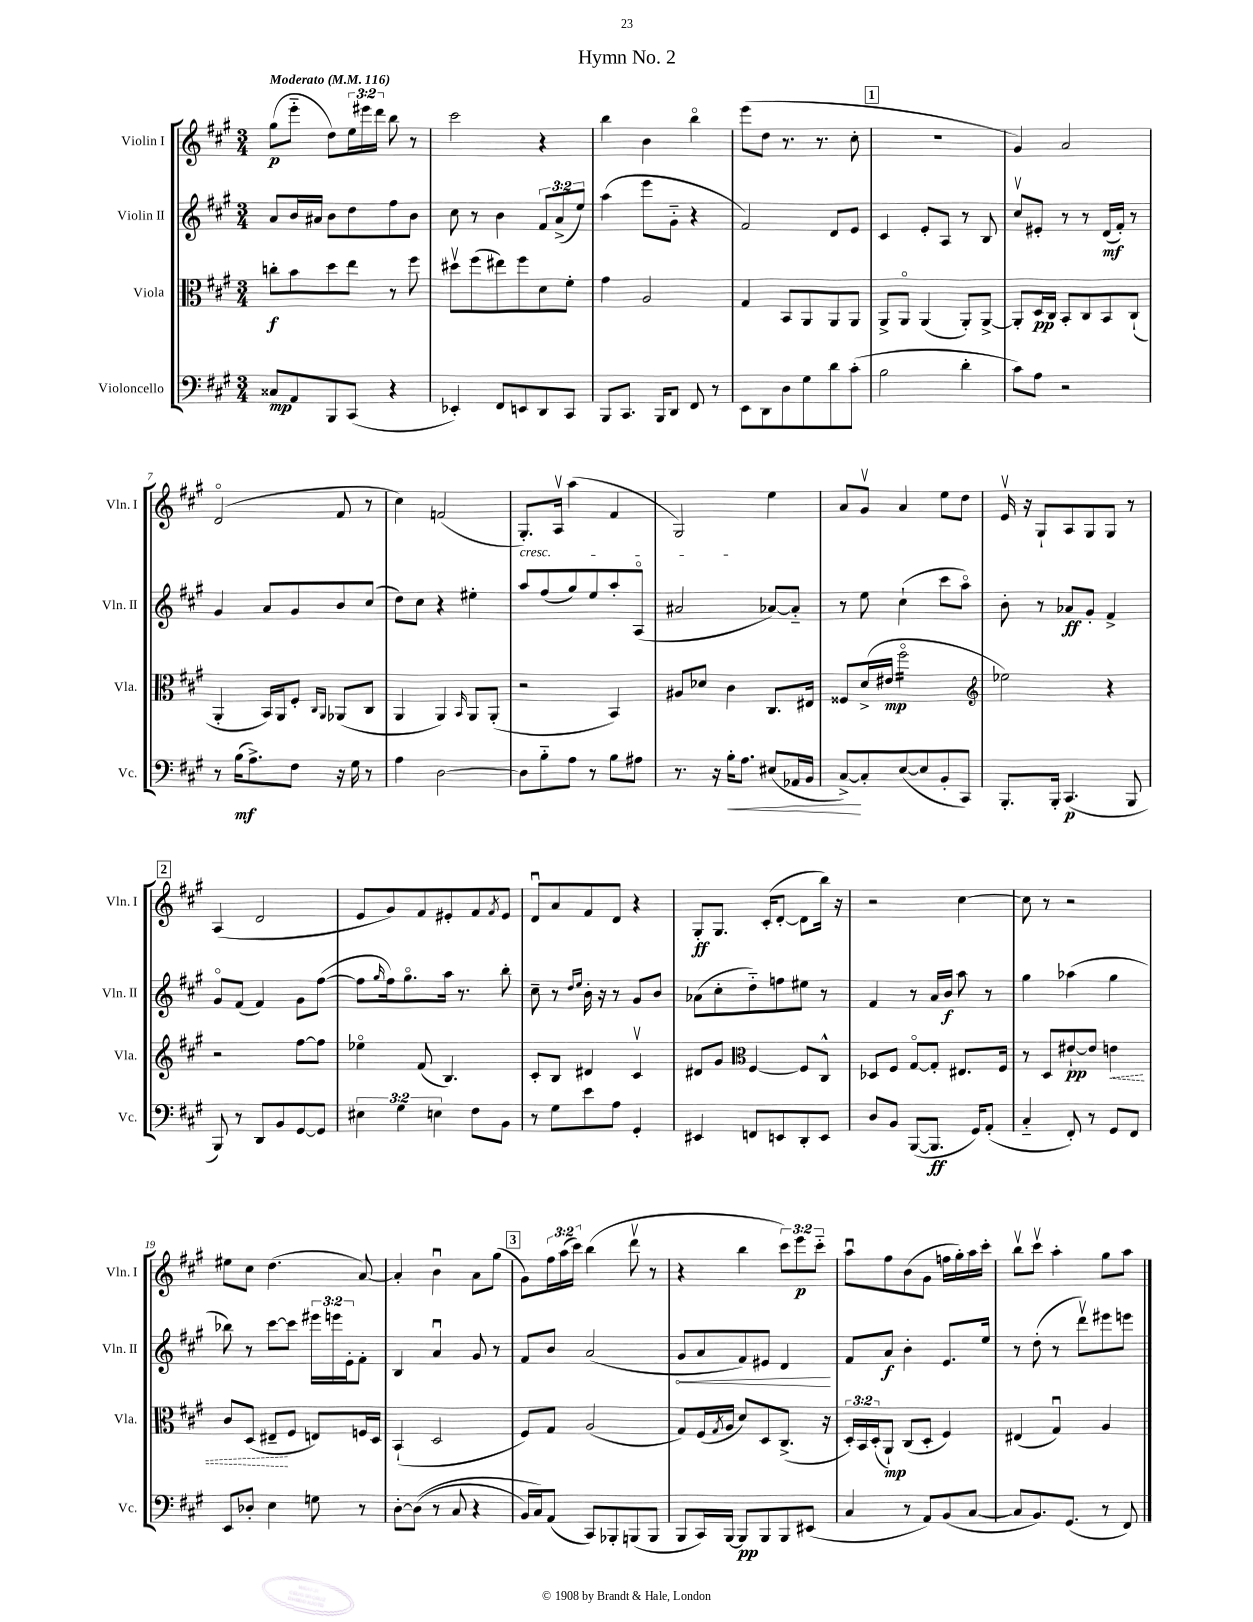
\header { title = "Hymn No. 2" }
<<
\new StaffGroup <<
\new Staff = "s0" \with { instrumentName = "Violin I" shortInstrumentName = "Vln. I" } {
    \clef treble \key a \major \numericTimeSignature \time 3/4 \override Staff.TupletNumber.text = #tuplet-number::calc-fraction-text \tempo "Moderato" 4 = 116
    gis''8\p( e'''8-_ d''8) \tuplet 3/2 { e''16 eis'''16 d'''16 } b''8 r8 |
    cis'''2 r4 |
    b''4 b'4 b''4\flageolet |
    e'''8( d''8 r8. r8. cis''8-. |
    \mark \markup { \box "1" } R2. |
    gis'4) a'2 |
    d'2\flageolet( fis'8 r8 |
    cis''4) f'2( |
    gis8.-.\cresc) a16\upbow a''4( fis'4 |
    gis2\!) e''4 |
    a'8 gis'8\upbow a'4 e''8 d''8 |
    e'16\upbow r16 gis8-! a8 gis8 gis8 r8 |
    \mark \markup { \box "2" } a4( d'2 |
    e'8 gis'8) fis'8 eis'8-. fis'8 \acciaccatura { fis'8 } eis'8 |
    d'8\downbow a'8 fis'8 d'8 r4 |
    gis8-.\ff gis8. cis'16-.( d'8~-. d'8 b''16) r16 |
    r2 cis''4~ |
    cis''8 r8 r2 |
    eis''8 cis''8 d''4.( a'8~) |
    a'4-. b'4\downbow a'8 gis''8( |
    \mark \markup { \box "3" } gis'8) \tuplet 3/2 { fis''16 a''16( cis'''16) } b''4( d'''8\upbow r8 |
    r4 b''4 \tuplet 3/2 { cis'''8) e'''8\p cis'''8-_ } |
    a''8\downbow fis''8 b'8( gis'8 f''16 gis''16-.) a''16 cis'''16-. |
    b''8\upbow cis'''8\upbow a''4-. gis''8 a''8 \bar "|." |
}
\new Staff = "s1" \with { instrumentName = "Violin II" shortInstrumentName = "Vln. II" } {
    \clef treble \key a \major \numericTimeSignature \time 3/4 \override Staff.TupletNumber.text = #tuplet-number::calc-fraction-text
    a'8 b'16 ais'16 b'8 d''8 fis''8 b'8 |
    cis''8 r8 b'4 \tuplet 3/2 { fis'8 a'8->( e''8) } |
    a''4( e'''8 gis'8-_ r4 |
    fis'2) d'8 e'8 |
    \mark \markup { \box "1" } cis'4 e'8-. a8 r8 b8 |
    cis''8\upbow eis'8-. r8 r8 d'16\mf( fis'16-.) r8 |
    gis'4 a'8 gis'8 b'8 cis''8( |
    d''8) cis''8 r4 eis''4-. |
    a''8 fis''8( gis''8) e''8 a''8-. a8\flageolet( |
    ais'2 aes'8~) aes'8-_ |
    r8 e''8 cis''4-!( cis'''8 a''8\flageolet) |
    b'8-. r8 aes'8\ff gis'8-. fis'4-> |
    \mark \markup { \box "2" } gis'8\flageolet fis'8( fis'4) gis'8 fis''8~( |
    fis''8 \grace { gis''16 } fis''16) gis''8.\flageolet a''16 r8. b''8-. |
    cis''8-- r8 \grace { d''16 e''16 } b'16-. r16 r8 gis'8 b'8 |
    aes'8( cis''8-. d''8-_) f''8 eis''8 r8 |
    fis'4 r8 a'16 b'16\f a''8 r8 |
    gis''4 aes''4( gis''4 |
    bes''8) r8 cis'''8~ cis'''8 \tuplet 3/2 { eis'''16 e'''16 e'16-. } fis'8-. |
    b4 a'4\downbow gis'8 r8 |
    \mark \markup { \box "3" } fis'8 b'8 a'2( |
    \once \override Hairpin.circled-tip = ##t gis'8\< a'8 fis'8) eis'8 d'4\! |
    fis'8 a'8\f b'4-. e'8. e''16 |
    r8 d''8-.( r8 d'''8\upbow) eis'''8 e'''8 \bar "|." |
}
\new Staff = "s2" \with { instrumentName = "Viola" shortInstrumentName = "Vla." } {
    \clef alto \key a \major \numericTimeSignature \time 3/4 \override Staff.TupletNumber.text = #tuplet-number::calc-fraction-text
    c''8-.\f b'8 d''8 e''8 r8 fis''8 |
    dis''8\upbow fis''8( eis''8) fis''8 d'8 fis'8-. |
    gis'4 a2 |
    gis4 b,8 a,8 a,8 a,8 |
    \mark \markup { \box "1" } a,8-> a,8\flageolet a,4( a,8-.) a,8~-> |
    a,8-. d16\pp cis16 b,8-. cis8 b,8 cis8-!( |
    a,4-. b,16) a,16 fis8-. \grace { cis16 a,16 } aes,8( cis8 |
    a,4 a,4) \grace { b,16 } a,8 a,8-.( |
    r2 b,4) |
    ais8 des'8 cis'4 cis8. eis16 |
    fisis8 d'16->( eis'16\mp \clef treble fis''2:16\flageolet |
    ees''2) r4 |
    \mark \markup { \box "2" } r2 fis''8~ fis''8 |
    ees''4\flageolet fis'8( b4.) |
    cis'8-. b8 dis'4 cis'4\upbow |
    dis'8 gis'8 \clef alto fis4~ fis8 cis8-^ |
    des8 fis8 gis8~\flageolet gis8-. eis8. fis16 |
    r8 d8 eis'8~-!\pp eis'8 \once \override Hairpin.style = #'dashed-line e'4\< |
    cis'8 d8( eis8--\! fis8 e8) f16 d16 |
    b,4-!( d2 |
    \mark \markup { \box "3" } fis8) gis8 a2( |
    gis8) fis16( \acciaccatura { gis8 } a16 d'8) d8 cis8.->( r16 |
    \tuplet 3/2 { d16-.) b,16 d16-.( } a,8-!\mp) cis8( d8-. fis4) |
    eis4( gis4\downbow) a4 \bar "|." |
}
\new Staff = "s3" \with { instrumentName = "Violoncello" shortInstrumentName = "Vc." } {
    \clef bass \key a \major \numericTimeSignature \time 3/4 \override Staff.TupletNumber.text = #tuplet-number::calc-fraction-text
    cisis8\mp a,8 b,,8 cis,8( r4 |
    ees,4-.) fis,8 e,8 d,8 cis,8 |
    b,,8 cis,8. b,,16 d,8 fis,8 r8 |
    e,8 d,8 d8 gis8 d'8 cis'8-.( |
    \mark \markup { \box "1" } b2 d'4-. |
    cis'8) a8 r2 |
    r8 b16\mf( a8.->) fis8 r16 gis16 r8 |
    a4 d2~ |
    d8 b8-_ a8 r8 b8 ais8 |
    r8. r16 b16-.\< a8. eis8( aes,16 b,16 |
    cis8~->\!) cis8-. e8~( e8 b,8-. cis,8) |
    b,,8.-. b,,16-. cis,4.\p( b,,8 |
    \mark \markup { \box "2" } b,,8) r8 d,8 b,8 gis,8~ gis,8 |
    \tuplet 3/2 { eis4 gis4 e4 } fis8 b,8 |
    r8 gis8 e'8 a8 gis,4-. |
    eis,4 f,8 e,8 d,8-. e,8 |
    d8 b,8 b,,8~( b,,8.\ff gis,16) a,8-.( |
    cis4-_ fis,8-.) r8 gis,8 fis,8 |
    e,8 des8-. e4 g8 r8 |
    d8~-. d8(\( r8 cis8 r4 |
    \mark \markup { \box "3" } b,16) cis16\) a,8( cis,8) bes,,8-. b,,8( b,,8 |
    b,,8 cis,16) b,,16~ b,,8\pp b,,8 b,,8 eis,8( |
    cis4 r8 a,8) b,8( cis8~ |
    cis8 b,8.) gis,8.( r8 fis,8) \bar "|." |
}
>>
>>
